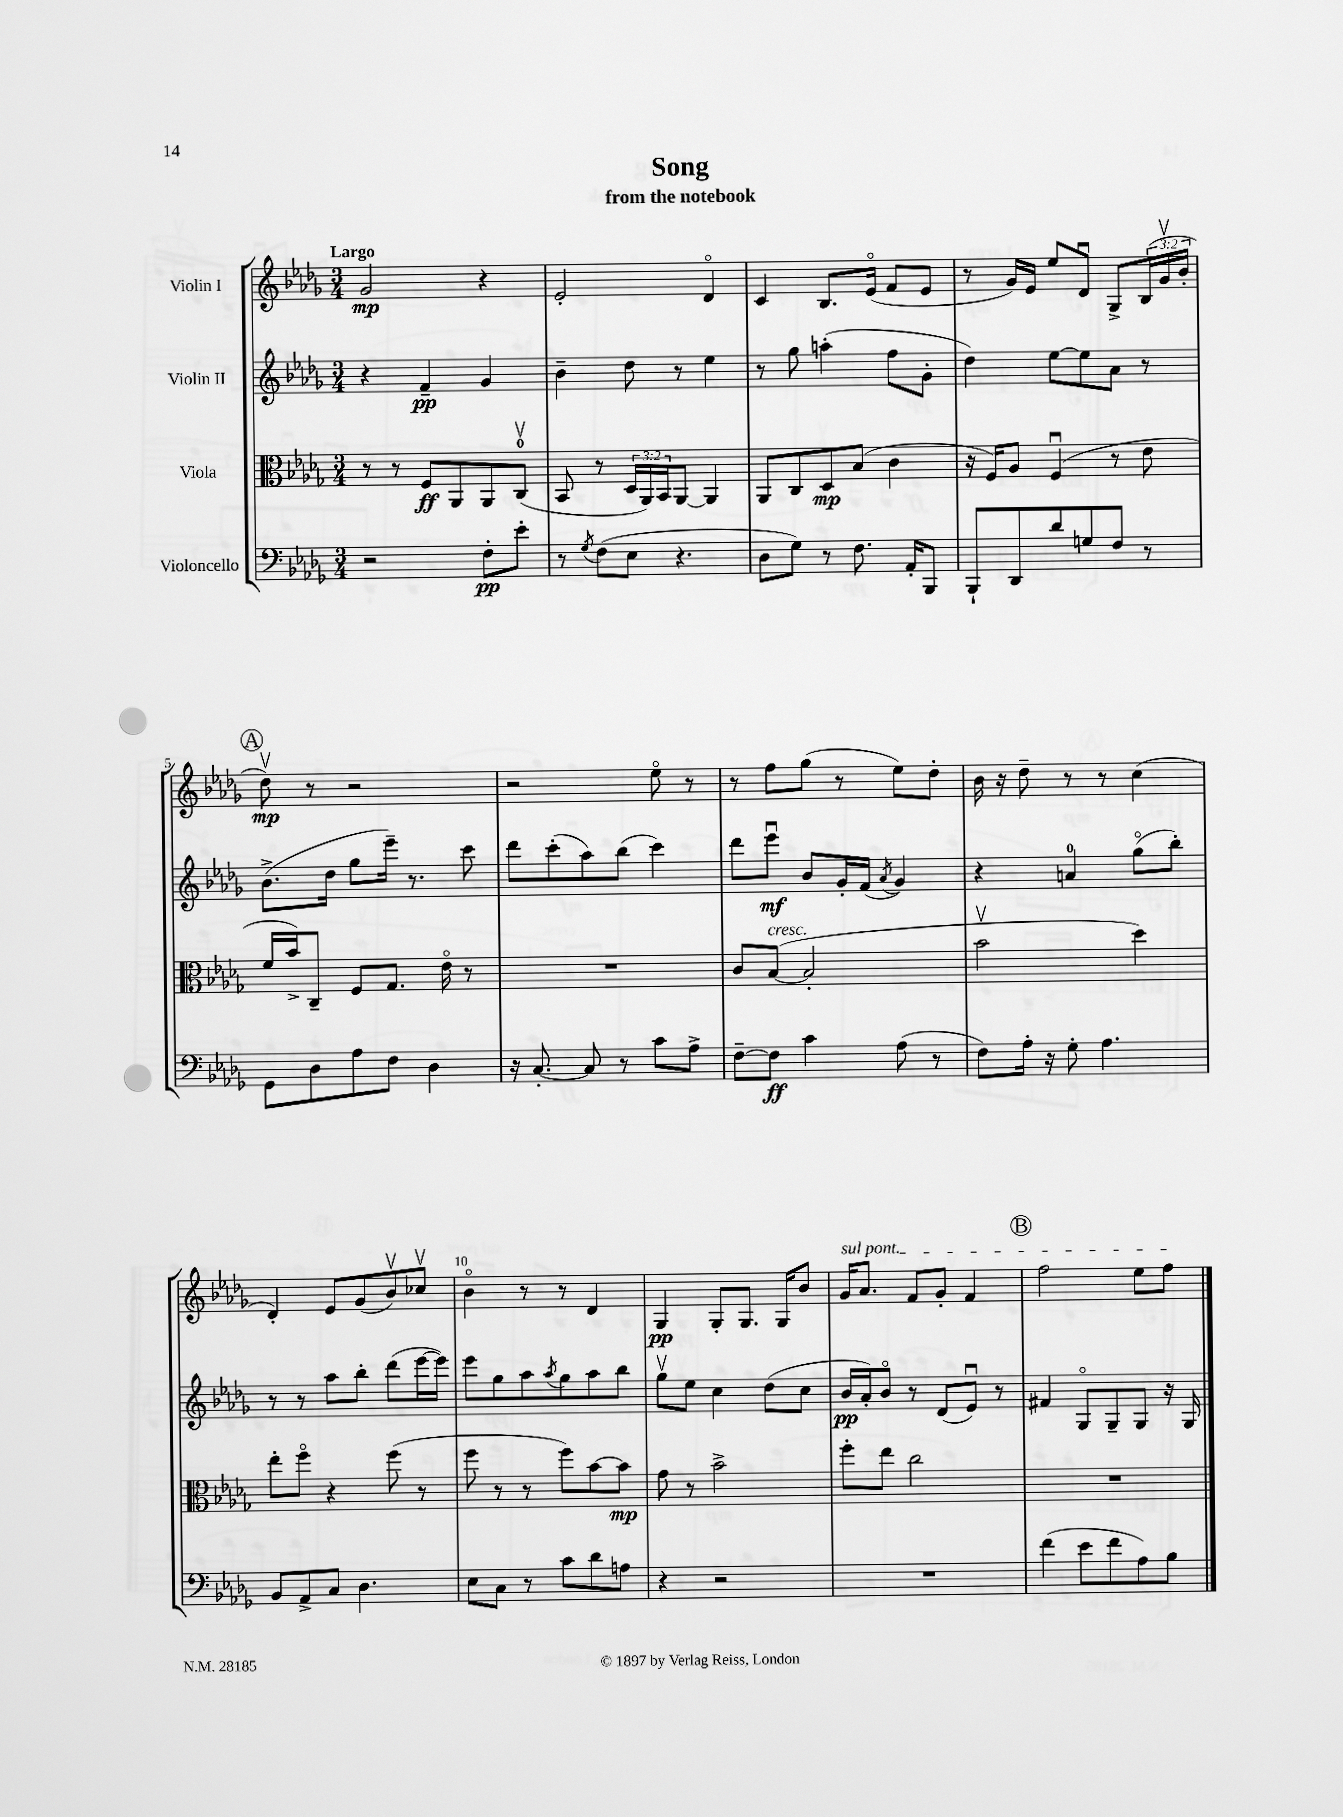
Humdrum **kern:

**kern	**dynam	**kern	**dynam	**kern	**dynam	**kern	**dynam
*part4	*part4	*part3	*part3	*part2	*part2	*part1	*part1
*staff4	*staff4	*staff3	*staff3	*staff2	*staff2	*staff1	*staff1
*I"Violoncello	*	*I"Viola	*	*I"Violin II	*	*I"Violin I	*
*clefF4	*	*clefC3	*	*clefG2	*	*clefG2	*
*k[b-e-a-d-g-]	*	*k[b-e-a-d-g-]	*	*k[b-e-a-d-g-]	*	*k[b-e-a-d-g-]	*
*M3/4	*	*M3/4	*	*M3/4	*	*M3/4	*
=1	=1	=1	=1	=1	=1	=1	=1
!	!	!	!	!	!	!LO:TX:a:B:t=Largo	!
2r	.	8r	.	4r	.	2g-/	mp
.	.	8r	.	.	.	.	.
.	.	8F/L	ff	4f~/	pp	.	.
.	.	8AA-/	.	.	.	.	.
8F'\L	pp	8AA-/	.	4g-/	.	4r	.
8e-'\J	.	(8Cv/J	.	.	.	.	.
=2	=2	=2	=2	=2	=2	=2	=2
8r	.	8BB-/	.	4b-~\	.	2e-'/	.
8qG-/	.	.	.	.	.	.	.
(8F\L	.	8r	.	.	.	.	.
8E-\J	.	24D-/LL	.	8dd-\	.	.	.
.	.	24AA-/)	.	.	.	.	.
.	.	24BB-/J	.	.	.	.	.
4.r	.	[8AA-/J	.	8r	.	.	.
.	.	4AA-/]	.	4ee-\	.	4d-/	.
=3	=3	=3	=3	=3	=3	=3	=3
8D-\L	.	8AA-/L	.	8r	.	4c/	.
8G-\J)	.	8C/	.	8gg-\	.	.	.
8r	.	8D-/	mp	(4aan'\	.	8.B-/L	.
8.F\	.	(8B-/J	.	.	.	.	.
.	.	.	.	.	.	(16e-/Jk	.
.	.	4c\	.	8ff\L	.	8f/L	.
16AA-'/KL	.	.	.	.	.	.	.
8BBB-/J	.	.	.	8g-'\J	.	8e-/J	.
=4	=4	=4	=4	=4	=4	=4	=4
8BBB-`/L	.	16r	.	4dd-\)	.	8r	.
.	.	16F/KL)	.	.	.	.	.
8DD-/	.	8A-/J	.	.	.	16g-/LL)	.
.	.	.	.	.	.	16e-/JJ	.
8d-/	.	(4Fu/	.	[8ee-\L	.	8ee-/L	.
8Gn/	.	.	.	8ee-\]	.	8d-u/J	.
8F/J	.	8r	.	8a-\J	.	8G-^/L	.
8r	.	8e-\	.	8r	.	(24B-/L	.
.	.	.	.	.	.	24g-v/	.
.	.	.	.	.	.	24b-'/JJ	.
!!LO:LB:g=z
!!LO:REH:place=s1:t=A
=5	=5	=5	=5	=5	=5	=5	=5
8GG-\L	.	16f/LL	.	(8.b-^\L	.	8dd-v\)	mp
.	.	16b-^/J)	.	.	.	.	.
8D-\	.	8C~/J	.	.	.	8r	.
.	.	.	.	16dd-\Jk	.	.	.
8A-\	.	8F/L	.	8gg-\L	.	2r	.
8F\J	.	8.G-/J	.	16eee-~\Jk)	.	.	.
.	.	.	.	8.r	.	.	.
4D-\	.	.	.	.	.	.	.
.	.	16e-\	.	.	.	.	.
.	.	8r	.	8ccc\	.	.	.
=6	=6	=6	=6	=6	=6	=6	=6
16r	.	2.r	.	8ddd-\L	.	2r	.
[8.C'/	.	.	.	.	.	.	.
.	.	.	.	(8ccc'\	.	.	.
8C/]	.	.	.	8aa-\)	.	.	.
8r	.	.	.	(8bb-\J	.	.	.
8c\L	.	.	.	4ccc\)	.	8ee-\	.
8A-^\J	.	.	.	.	.	8r	.
=7	=7	=7	=7	=7	=7	=7	=7
[8F~\L	.	8c/L	.	8ddd-\L	.	8r	.
!	!	!LO:TX:a:i:t=cresc.	!	!	!	!	!
8F\J]	ff	([8B-/J	.	8eee-u\J	mf	8ff\L	.
4c\	.	2B-'/]	.	8b-/L	.	(8gg-\J	.
.	.	.	.	16g-'/L	.	8r	.
.	.	.	.	(16f/JJ	.	.	.
.	.	.	.	8qa-/	.	.	.
(8A-\	.	.	.	4g-/)	.	8ee-\L)	.
8r	.	.	.	.	.	8dd-'\J	.
=8	=8	=8	=8	=8	=8	=8	=8
8F\L)	.	2b-v\	.	4r	.	16b-\	.
.	.	.	.	.	.	16r	.
16A-'\Jk	.	.	.	.	.	8dd-~\	.
16r	.	.	.	.	.	.	.
8G-'\	.	.	.	4an/	.	8r	.
4.A-\	.	.	.	.	.	8r	.
.	.	4dd-\)	.	(8gg-\L	.	(4cc\	.
.	.	.	.	8bb-'\J)	.	.	.
!!LO:LB:g=z
=9	=9	=9	=9	=9	=9	=9	=9
8BB-/L	.	8ee-'\L	.	8r	.	4d-'/)	.
8AA-^/	.	8ff\J	.	8r	.	.	.
8C/J	.	4r	.	8aa-\L	.	8e-/L	.
4.D-\	.	.	.	8bb-'\J	.	(8g-/	.
.	.	(8ff\	.	(8ddd-\L	.	8b-v/)	.
.	.	8r	.	[16eee-\L	.	8cc-Xv/J	.
.	.	.	.	16eee-\JJ])	.	.	.
=10	=10	=10	=10	=10	=10	=10	=10
8E-\L	.	8ff\	.	8eee-\L	.	4b-\	.
8C\J	.	8r	.	8gg-\	.	.	.
8r	.	8r	.	8aa-\	.	8r	.
.	.	.	.	8qaa-/	.	.	.
8c\L	.	8ff\L)	.	8gg-\	.	8r	.
8d-\	.	[8b-\	.	8aa-\	.	4d-/	.
8An\J	.	8b-\J]	mp	8bb-\J	.	.	.
=11	=11	=11	=11	=11	=11	=11	=11
4r	.	8g-\	.	8gg-v\L	.	4G-/	pp
.	.	8r	.	8ee-\J	.	.	.
2r	.	2b-^\	.	4cc\	.	8G-'/L	.
.	.	.	.	.	.	8.G-/J	.
.	.	.	.	(8dd-\L	.	.	.
.	.	.	.	.	.	16G-/KL	.
.	.	.	.	8cc\J	.	8b-/J	.
=12	=12	=12	=12	=12	=12	=12	=12
!	!	!	!	!	!	!LO:TX:a:i:t=sul pont.	!
2.r	.	8ff'\L	.	16b-/LL	pp	16g-/KL	.
.	.	.	.	16a-'/J)	.	8.a-/J	.
.	.	8ee-\J	.	8b-/J	.	.	.
.	.	2cc\	.	8r	.	8f/L	.
.	.	.	.	(8d-/L	.	8g-'/J	.
.	.	.	.	8e-u/J)	.	4f/	.
.	.	.	.	8r	.	.	.
!!LO:REH:place=s1:t=B
=13	=13	=13	=13	=13	=13	=13	=13
(4f\	.	2.r	.	4f#X/	.	2ff\	.
8e-\L	.	.	.	8G-/L	.	.	.
8f\	.	.	.	8G-~/	.	.	.
8A-\)	.	.	.	8G-/J	.	8ee-\L	.
8B-\J	.	.	.	16r	.	8ff\J	.
.	.	.	.	16G-/	.	.	.
==	==	==	==	==	==	==	==
*-	*-	*-	*-	*-	*-	*-	*-
